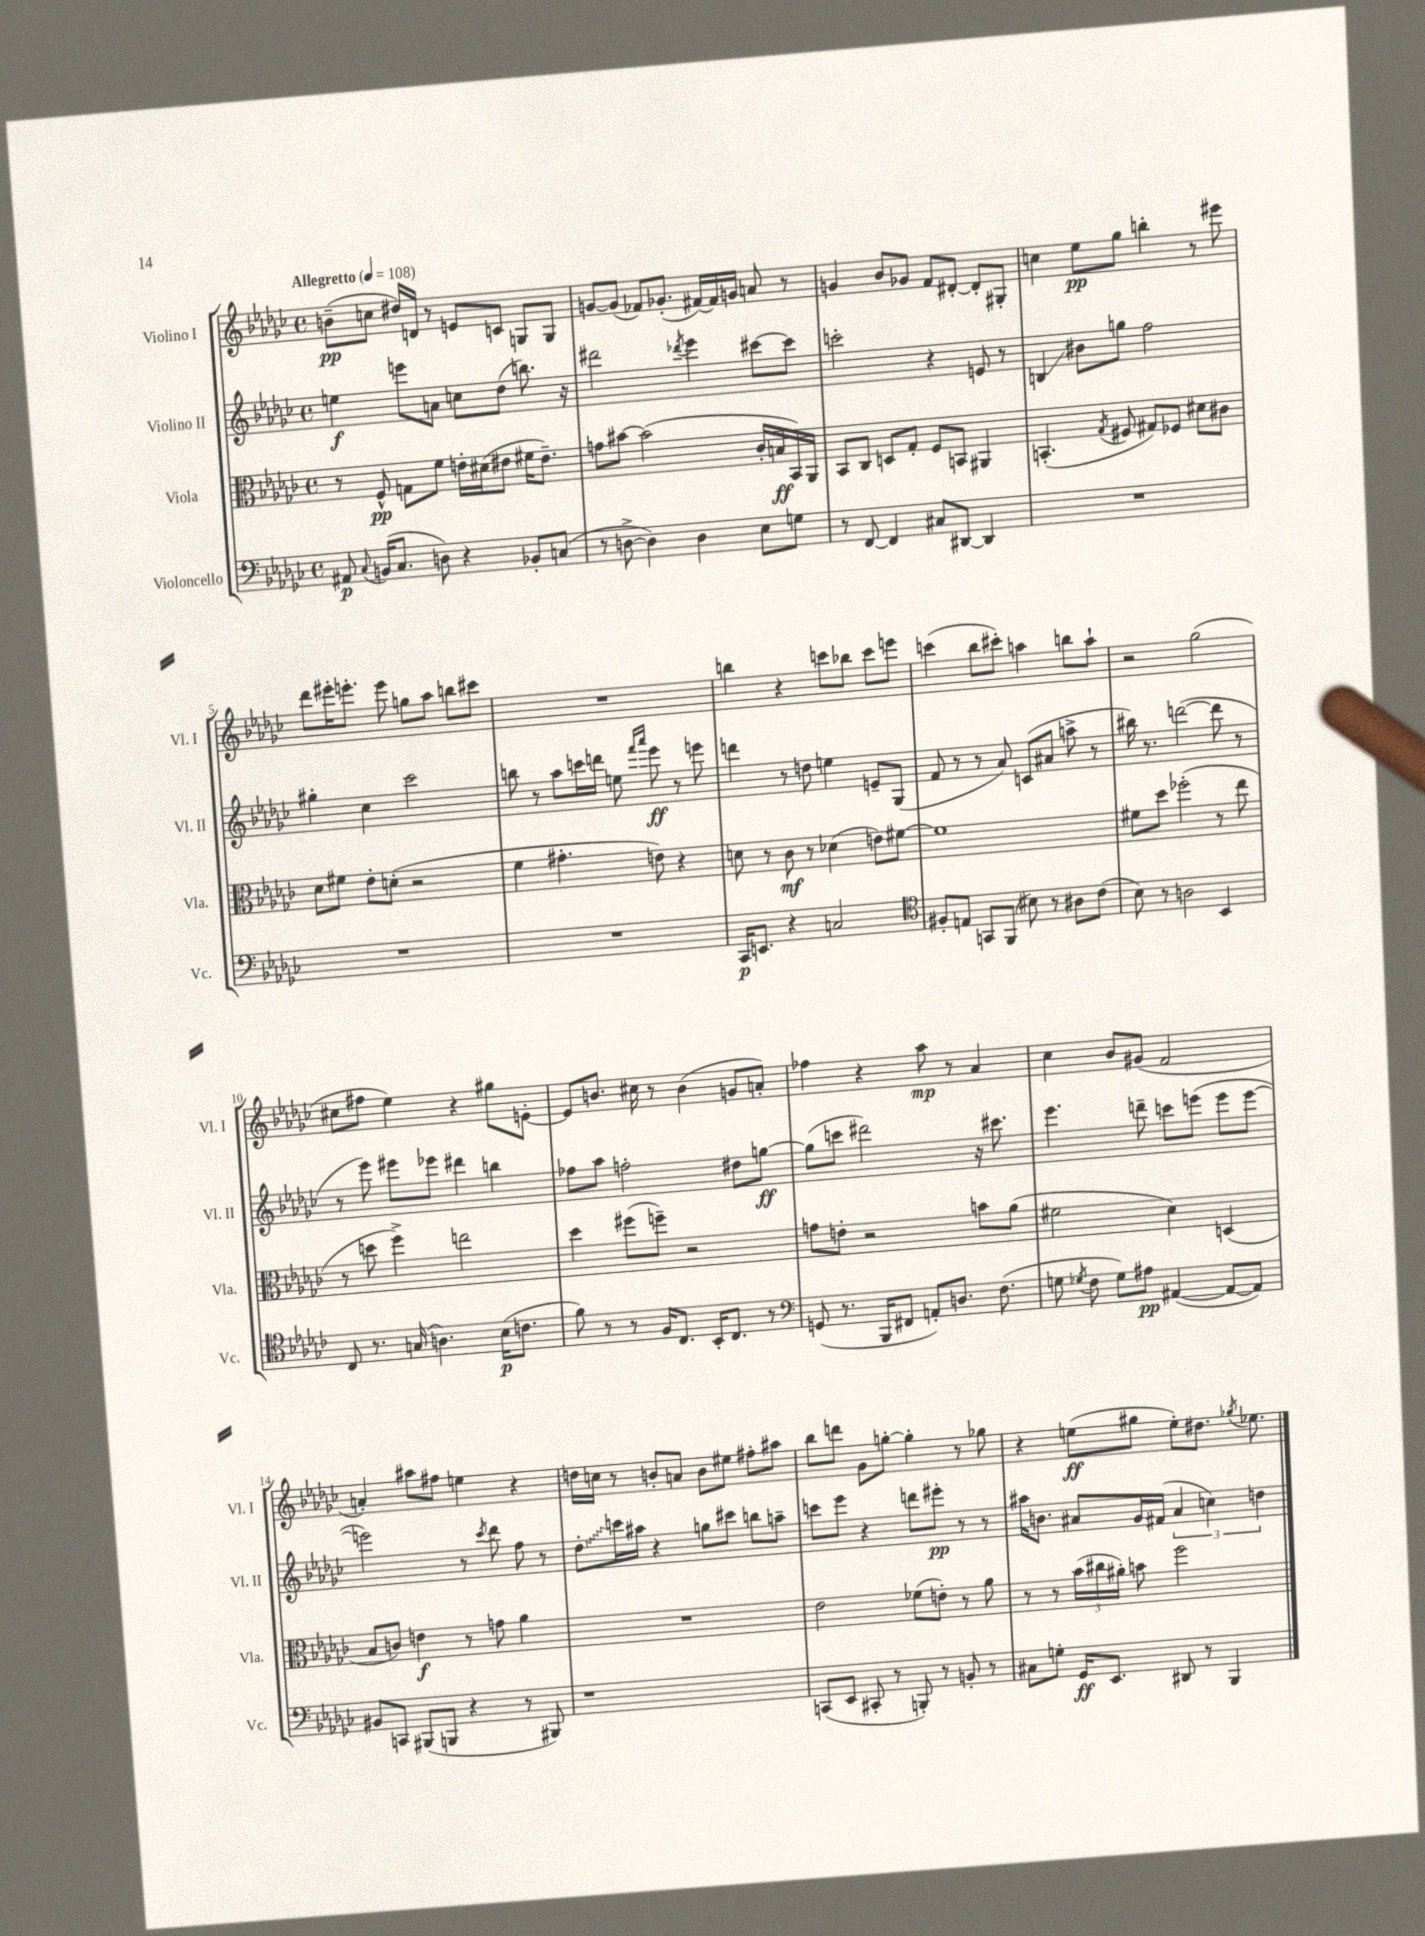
<<
\new StaffGroup <<
\new Staff = "s0" \with { instrumentName = "Violino I" shortInstrumentName = "Vl. I" } {
    \clef treble \key ges \major \defaultTimeSignature \time 4/4 \tempo "Allegretto" 4 = 108
    \autoBeamOff b'8[--\pp( c''8] dis''16[) d'16] r8 e'8[ c'8] g8[ g8] |
    g'8[~ g'8]( fes'8[) ges'8.]-.( fis'16[~) fis'16 g'16] a'8 r8 |
    g'4 bes'8[ ges'8] f'8[ dis'8]~-. dis'8[-. gis8]-. |
    c''4 ees''8[\pp ges''8] b''4-. r8 eis'''8 |
    des'''8[ eis'''16-. e'''8.]-. e'''8 g''8[ aes''8] b''8[ cis'''8] |
    R1 |
    b''4 r4 c'''8[ bes''8] c'''8[ e'''8] |
    c'''4( bes''8[ cis'''8]-.) a''4 b''8[ a''8]-! |
    r2 ges''2( |
    cis''8[ fis''8] ees''4) r4 gis''8[ e'8]~-. |
    e'8[ b'8.] cis''16 r8 b'4( g'8[ a'8]-.) |
    fes''4 r4 aes''8\mp r8 aes'4 |
    ces''4 bes'8[ gis'8]( f'2 |
    a'4-.) ais''8[ fis''8] e''4 r4 |
    d''16[ c''16] r8 b'8[-. a'8] b'8[ eis''8] fis''8[-. ais''8] |
    bes''8[ d'''8] ges'8[ g''8]~-. g''4-. r8 ges''8 |
    r4 e''8[\ff( gis''8] e''8[-.) dis''8.] \acciaccatura { ges''8 } ees''8. \bar "|." |
}
\new Staff = "s1" \with { instrumentName = "Violino II" shortInstrumentName = "Vl. II" } {
    \clef treble \key ges \major \defaultTimeSignature \time 4/4
    \autoBeamOff e''4\f e'''8[ a'8] c''8[ des''8]( b''8.) r16 |
    dis'''2 \acciaccatura { des'''8 } ees'''4 cis'''8[~ cis'''8] |
    c'''2-. r4 e'8 r8 |
    b4\glissando bis'8[ g''8] f''2 |
    gis''4-. ces''4 ces'''2 |
    b''8 r8 aes''8[ c'''16 d'''16] e''8 \grace { f'''16[ aes'''16] } ees'''8\ff r8 e'''8 |
    d'''4 r8 d''8 e''4 e'8[-- ges8]( |
    f'8 r8 r8 aes'8) c'8[( ais'8] a''8-> r8 |
    bis''16) r8. d'''2~( d'''8 r8 |
    r8 ees'''8) eis'''8[ ees'''8] dis'''4 b''4 |
    fes''8[ aes''8] f''2-. dis''8[ g''8]~\ff |
    g''8[( c'''8] dis'''2) r16 cis'''8. |
    ees'''4. d'''8-- c'''8[ e'''8]( e'''8[ e'''8]~ |
    e'''2) r8 \acciaccatura { ces'''8 } des'''8 f''8 r8 |
    \once \override Glissando.style = #'zigzag des''8[-.\glissando c'''16 ais''16] r4 g''8[ cis'''8] b''8[ a''8]-- |
    c'''8[ ees'''8] r4 d'''8[ eis'''8]-.\pp r8 r8 |
    ais''16[ b'8.] ais'8[ ges'16 fis'16]( \tuplet 3/2 { ais'4 c''4) d''4 } \bar "|." |
}
\new Staff = "s2" \with { instrumentName = "Viola" shortInstrumentName = "Vla." } {
    \clef alto \key ges \major \defaultTimeSignature \time 4/4
    \autoBeamOff r8 f8-^\pp g8[ f'8] e'16[-. dis'16( eis'8] fis'16[ eis'8.]--) |
    g'8[ bis'8]~ bis'2( ces'16[-. b16\ff bes,16) aes,16] |
    bes,8[ ces8] d8[ ges8]-. f8[ b,8] ais,4 |
    b,4.-.( \acciaccatura { ges8 } fis8 gis8[) fes8] dis'8[ cis'8] |
    des'8[ fis'8] ees'8[-. d'8]-.( r2 |
    f'4 gis'4.-. e'8) r4 |
    d'8 r8 ces'8\mf r8 des'4( e'8[) fis'8]~ |
    fis'1 |
    fis'8[ des''8] fes''2-.( r8 ees''8 |
    r8 d''8 f''4->) e''2 |
    des''4 fis''8[( f''8]--) r2 |
    g'8[ e'8]-. r2 b'8[ aes'8]( |
    fis'2 des'4) d4( |
    bes8[ c'8]) e'4\f r8 g'8 aes'4 |
    R1 |
    ees'2 fes'8[( e'8]-.) r8 aes'8 |
    r8 r8 \tuplet 3/2 { bes'16[( cis''16 ais'16]-.) } b'8 f''2 \bar "|." |
}
\new Staff = "s3" \with { instrumentName = "Violoncello" shortInstrumentName = "Vc." } {
    \clef bass \key ges \major \defaultTimeSignature \time 4/4
    \autoBeamOff ais,8\p \appoggiatura { ces8 } b,16[( ces8.] d8) r4 bes,8[-. c8]( |
    r8 d8~-> d4) d4 ees8[ g8] |
    r8 f,8~ f,4 cis8[ dis,8]~ dis,4 |
    R1 |
    R1 |
    R1 |
    ces,16[\p e,8.] r4 c2 |
    \clef tenor fis8[-. e8] g,8[ f,8]( bis8) r8 ais8[ ces'8]( |
    bes8) r8 a2 bes,4 |
    ces8 r8. g16( a4.) bes16[\p( c'8.] |
    f'8) r8 r8 f16[ ces8.] bes,16[-. ces8.] r8 |
    \clef bass g,8( r8. bes,,16[ fis,8] a,8[-.) d8.] f8.( |
    g8 \acciaccatura { ges8 } f8 ges8[) ais8]\pp ais,4~( ais,8[~ ais,8]) |
    bis,8[ c,8] bis,,8[( b,,8] r4 r8 bis,,8) |
    r1 |
    c,8[( ees,8] cis,8-. r8 b,,8-.) r8 b,8-. r8 |
    cis8[ g8]-. ges,16[\ff ees,8.] dis,8 r8 bes,,4 \bar "|." |
}
>>
>>
